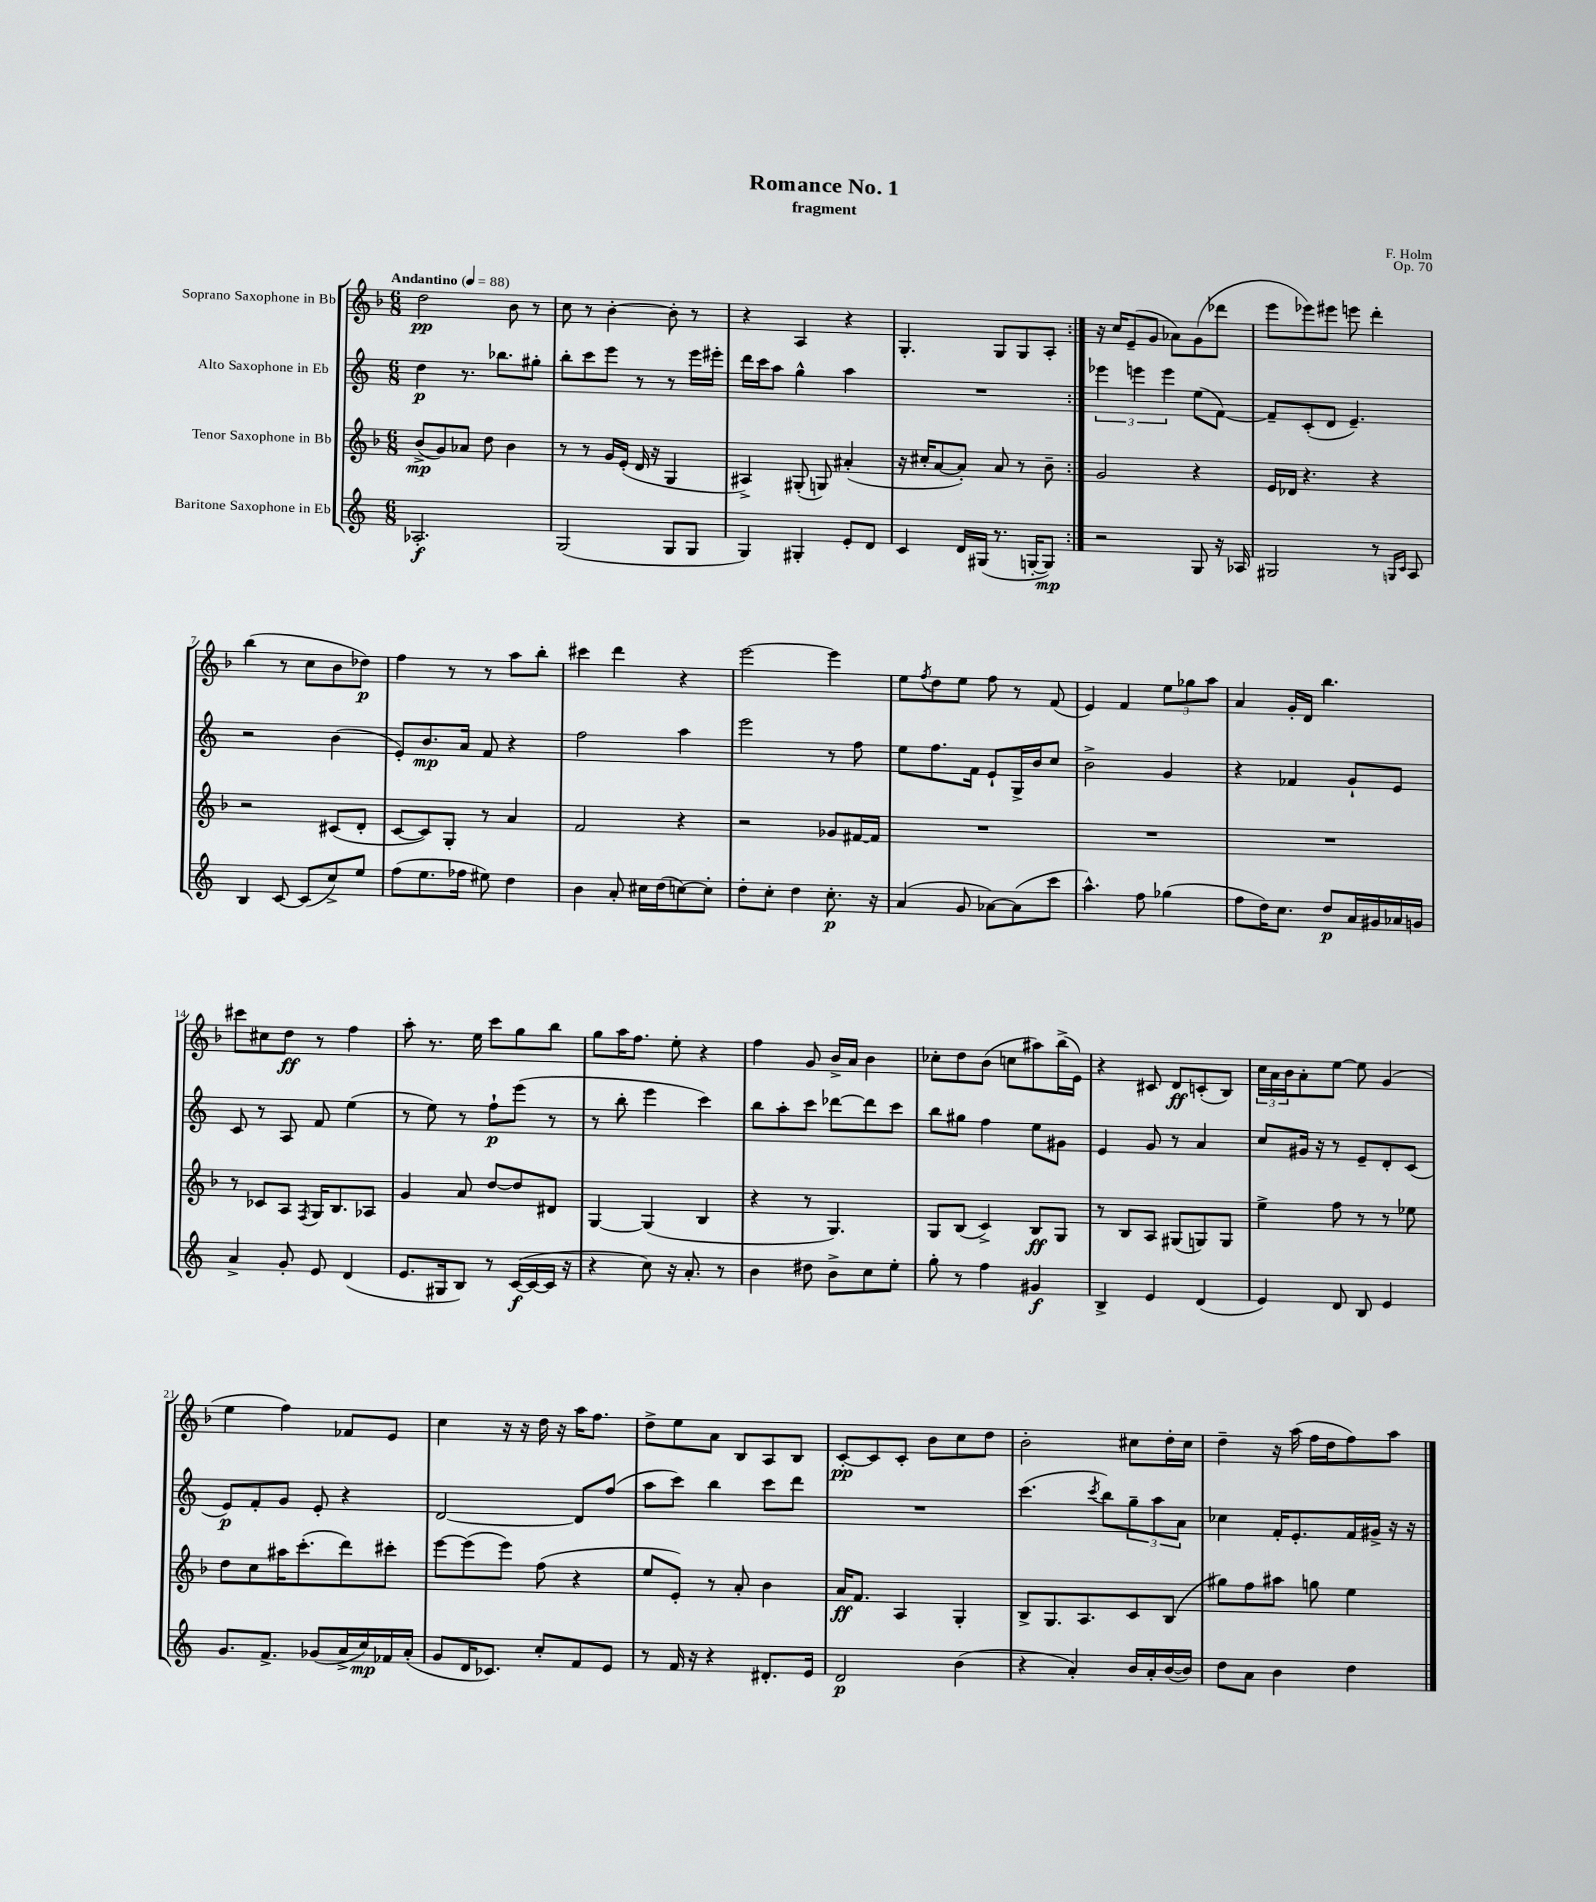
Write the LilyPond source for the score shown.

\header { title = "Romance No. 1" composer = "F. Holm" subtitle = "fragment" opus = "Op. 70" }
<<
\new StaffGroup <<
\new Staff = "s0" \with { instrumentName = "Soprano Saxophone in Bb" } {
    \clef treble \key f \major \numericTimeSignature \time 6/8 \tempo "Andantino" 4 = 88
    \repeat volta 2 { d''2\pp bes'8 r8 |
    c''8 r8 bes'4~-. bes'8-. r8 |
    r4 a4 r4 |
    g4.-. g8 g8 a8-. | }
    r16 c''16 e'8--( g'8 aes'8) g'8( des'''8 |
    e'''8 ees'''8) eis'''8 e'''8 d'''4-. |
    bes''4( r8 c''8 bes'8 des''8\p) |
    f''4 r8 r8 a''8 bes''8-. |
    cis'''4 d'''4 r4 |
    e'''2~ e'''4 |
    e''8 \acciaccatura { f''8 } d''8 e''8 f''8 r8 f'8( |
    e'4) f'4 \tuplet 3/2 { e''8 ges''8 a''8 } |
    a'4 g'16-. d'16 bes''4. |
    cis'''8 cis''8 d''8\ff r8 f''4 |
    a''8-. r8. e''16 c'''8 g''8 bes''8 |
    g''8 a''16 f''8. e''8-. r4 |
    f''4 g'8 bes'16-> a'16 bes'4 |
    ces''8-. d''8 bes'8( c''8 ais''8) bes''16->( e'16) |
    r4 cis'8 d'8\ff c'8-.( bes8) |
    \tuplet 3/2 { c''16 a'16 bes'16 } a'8-. e''8~ e''8 g'4( |
    e''4 f''4) fes'8 e'8 |
    c''4 r16 r16 d''16 r16 a''16 f''8. |
    d''8-> e''8 a'8 bes8 a8 bes8 |
    c'8~-.\pp c'8 c'8-. bes'8 c''8 d''8 |
    bes'2-. cis''8 d''16-. cis''16 |
    d''4-- r16 a''16( f''16 d''16 f''8) a''8 \bar "|." |
}
\new Staff = "s1" \with { instrumentName = "Alto Saxophone in Eb" } {
    \clef treble \key c \major \numericTimeSignature \time 6/8
    \repeat volta 2 { d''4\p r8. bes''8. gis''8-. |
    b''8-. c'''8 e'''8 r8 r8 e'''16 eis'''16-. |
    d'''16 c'''16 a''8 g''4-^ a''4 |
    R2. | }
    \tuplet 3/2 { ees'''4 e'''4 e'''4 } e''8( f'8~) |
    f'8-- c'8-.( d'8 e'4.--) |
    r2 b'4( |
    e'8-.) b'8.\mp a'16 f'8 r4 |
    f''2 a''4 |
    e'''2 r8 f''8 |
    e''8 f''8. f'16 e'8-! g16-> b'16 c''8 |
    b'2-> g'4 |
    r4 fes'4 g'8-! e'8 |
    c'8 r8 a8 f'8 e''4( |
    r8 e''8) r8 f''8-!\p e'''8( r8 |
    r8 b''8-. e'''4 c'''4) |
    b''8 a''8-. c'''8 des'''8~ des'''8 c'''8 |
    b''8 gis''8 f''4 e''8 gis'8 |
    e'4 g'8 r8 a'4 |
    c''8 gis'16 r16 r8 e'8-- d'8-. c'8( |
    e'8\p) f'8-. g'8 e'8-. r4 |
    d'2~ d'8 f''8( |
    a''8 c'''8) b''4 c'''8 d'''8 |
    R2. |
    c'''4.( \acciaccatura { c'''8 } b''8) \tuplet 3/2 { g''8-- a''8 a'8 } |
    ces''4 f'16-. e'8.-. f'16 gis'16-> r16 r16 \bar "|." |
}
\new Staff = "s2" \with { instrumentName = "Tenor Saxophone in Bb" } {
    \clef treble \key f \major \numericTimeSignature \time 6/8
    \repeat volta 2 { bes'8->\mp( g'8) aes'8 d''8 bes'4 |
    r8 r8 g'16 e'16-.( d'16 r16 g4 |
    ais4->) gis8-.( g8) ais'4-.( |
    r16 cis''16-. a'8~ a'8-.) a'8 r8 bes'8-- | }
    g'2 r4 |
    e'16 des'16 r4. r4 |
    r2 cis'8( d'8-. |
    c'8~ c'8) g8-. r8 a'4 |
    f'2 r4 |
    r2 ges'8 fis'16~ fis'16 |
    R2. |
    R2. |
    R2. |
    r8 ces'8 a8 \acciaccatura { f8 } g16 bes8. aes8 |
    g'4 a'8 d''8~ d''8 dis'8 |
    g4~ g4( bes4 |
    r4 r8 g4.) |
    g8 bes8( c'4->) bes8\ff g8 |
    r8 bes8 a8 gis8( g8) g8 |
    e''4-> f''8 r8 r8 ees''8 |
    d''8 c''8 ais''16 c'''8.-.( d'''8) cis'''8-. |
    e'''8~ e'''8( e'''8) f''8( r4 |
    e''8 e'8-.) r8 a'8-. bes'4 |
    a'16\ff f'8. a4 g4-. |
    bes8-> g8. a8. c'8 bes8( |
    gis''8) f''8 ais''8 g''8 e''4 \bar "|." |
}
\new Staff = "s3" \with { instrumentName = "Baritone Saxophone in Eb" } {
    \clef treble \key c \major \numericTimeSignature \time 6/8
    \repeat volta 2 { aes2.-.\f |
    g2( g8 g8 |
    g4) gis4-. e'8-. d'8 |
    c'4 d'16 gis16( r8. g16~-. g8\mp) | }
    r2 g8 r16 aes16 |
    gis2 r8 \grace { g16 c'16 } a8 |
    b4 c'8~ c'8( c''8->) e''8 |
    f''8( e''8. fes''16 eis''8) d''4 |
    b'4 a'8-. cis''16 d''16( c''8~) c''8-. |
    d''8-. c''8-. d''4 c''8.-.\p r16 |
    a'4( g'8 aes'8~) aes'8( c'''8 |
    a''4.-^) f''8 ges''4( |
    f''8 d''16) c''8. d''8\p a'16 gis'16 aes'16 g'16 |
    a'4-> g'8-. e'8 d'4( |
    e'8. gis16 b8) r8 c'16~\f( c'16~ c'16 r16 |
    r4 c''8) r16 a'8.-. r8 |
    b'4 dis''8 b'8-> c''8 e''8-. |
    g''8-. r8 f''4 gis'4\f |
    b4-> e'4 d'4( |
    e'4) d'8 b8 e'4 |
    g'8. f'8.-> ges'8( a'16-> c''16\mp) fes'16 a'16-.( |
    g'8 d'16 ces'8.) c''8-. f'8 e'8 |
    r8 f'16 r16 r4 dis'8.-. e'16 |
    d'2\p b'4( |
    r4 a'4-.) b'16 a'16-. b'16~( b'16) |
    d''8 a'8 b'4 d''4 \bar "|." |
}
>>
>>
